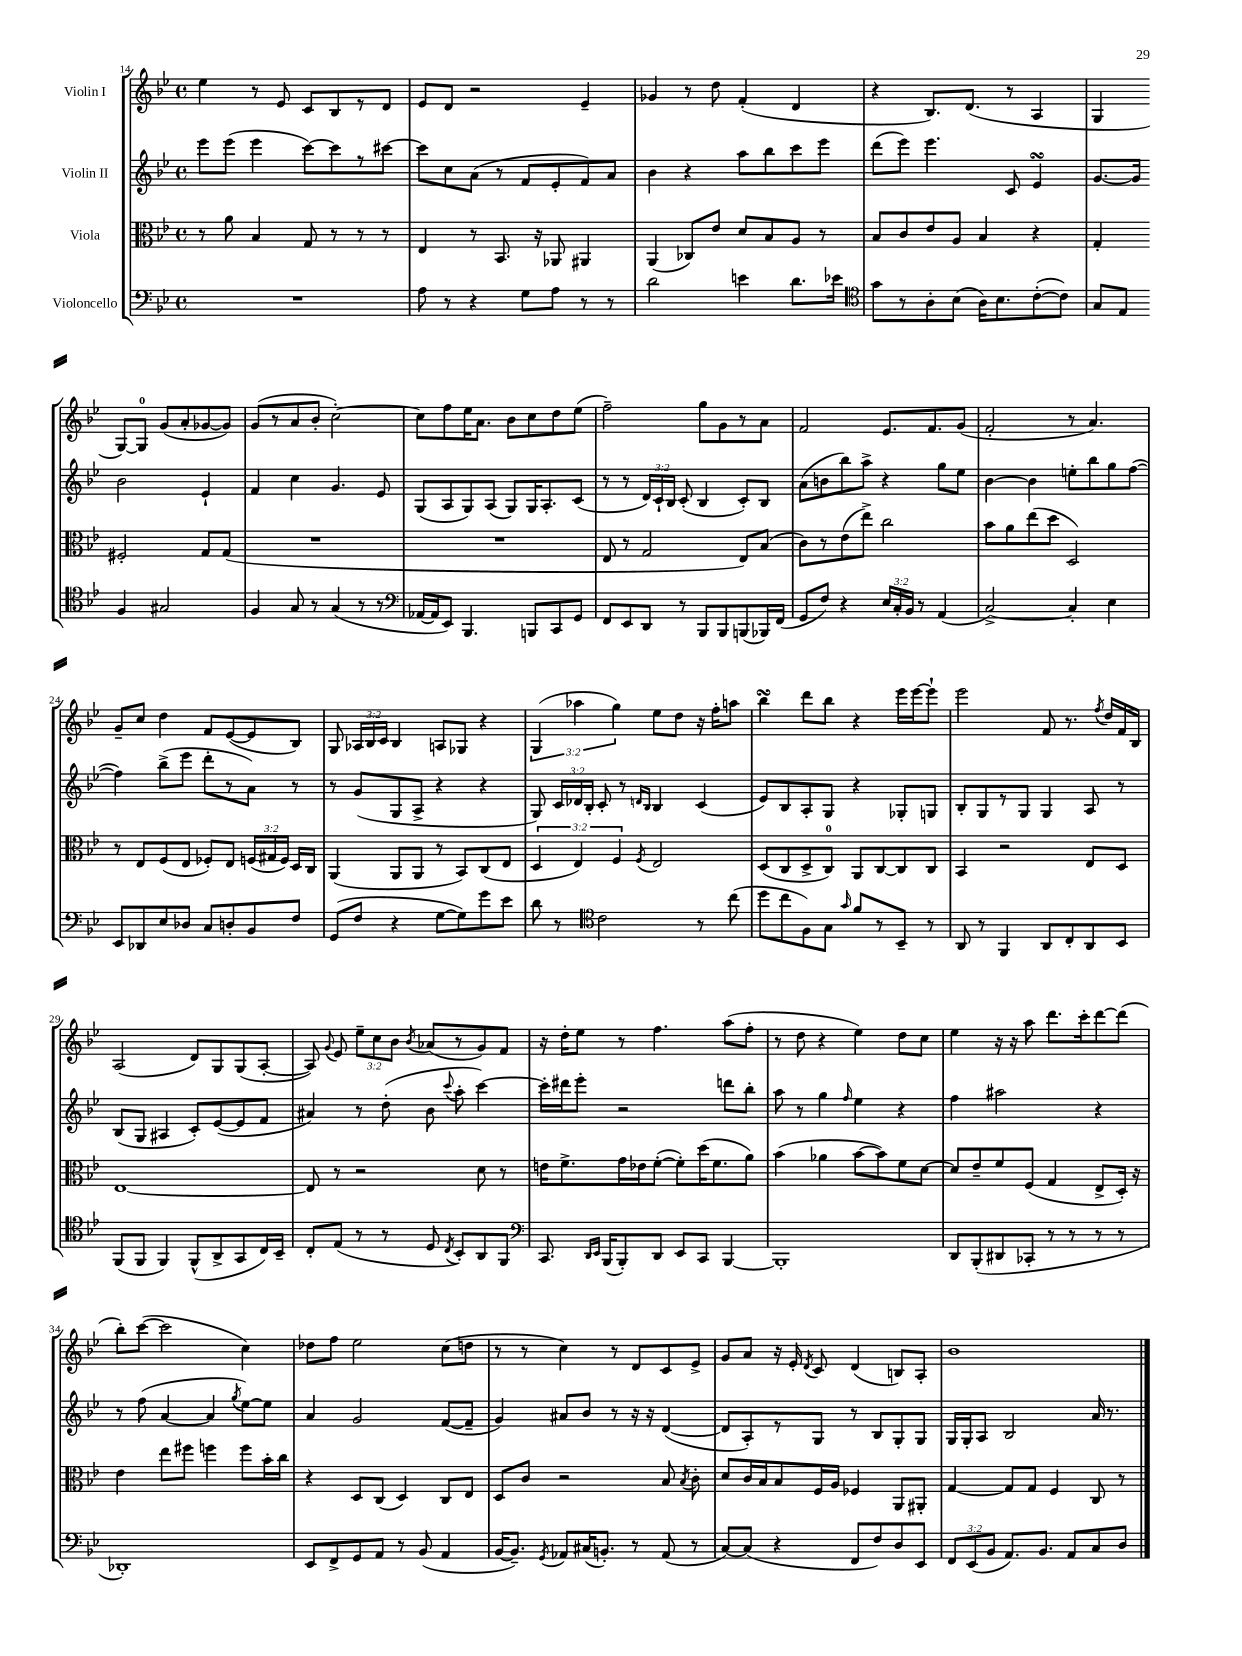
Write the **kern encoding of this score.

**kern	**kern	**kern	**kern
*staff4	*staff3	*staff2	*staff1
*clefF4	*clefC3	*clefG2	*clefG2
*k[b-e-]	*k[b-e-]	*k[b-e-]	*k[b-e-]
*M4/4	*M4/4	*M4/4	*M4/4
*met(c)	*met(c)	*met(c)	*met(c)
1r	8r	8eee-\L	4ee-\
.	8a\	(8eee-\J	.
.	4B-/	4eee-\	8r
.	.	.	8e-/
.	8G/	[8ccc\L)	8c/L
.	8r	8ccc\]	8B-/
.	8r	8r	8r
.	8r	[8ccc#\J	8d/J
=	=	=	=
8A\	4E-/	8ccc#\]L	8e-/L
8r	.	8cc\	8d/J
4r	8r	(8a\J	2r
.	8.BB-/	8r	.
8G\L	.	8f/L	.
.	16r	.	.
8A\J	8AA-/	8e-'/	.
8r	4AA#/	8f/)	4e-~/
8r	.	8a/J	.
=	=	=	=
2d\	(4AA/	4b-\	4g-/
.	8C-/L)	4r	8r
.	8e-/J	.	8dd\
4e\	8d/L	8aa\L	(4f'/
.	8B-/	8bb-\	.
8.d\L	8A/J	8ccc\	4d/
.	8r	8eee-\J	.
16e-\Jk	.	.	.
=	=	=	=
*clefC4	*	*	*
8g\L	8B-/L	(8ddd\L	4r
8r	8c/	8eee-\J)	.
8A'\	8e-/	4.eee-\	8.B-/L)
(8B-\J	8A/J	.	.
.	.	.	(8.d/J
16A\LK)	4B-/	.	.
8.B-\	.	.	.
.	.	8c/	8r
([8c'\	4r	4e-/	4A/
8c\]J)	.	.	.
=	=	=	=
8G/L	4G'/	[8.g/L	4G/
8E-/J	.	.	.
.	.	16g/]Jk	.
4F/	2F#'/	2b-\	[8G/L)
.	.	.	8G/]J
2G#/	.	.	(8g/L
.	.	.	8a'/
.	8G/L	4e-`/	[8g-/
.	(8G/J	.	8g-/]J)
=	=	=	=
4F/	1r	4f/	(8g/L
.	.	.	8r
8G/	.	4cc\	8a/
8r	.	.	8b-'/J
(4G/	.	4.g/	[2cc'\)
8r	.	.	.
8r	.	8e-/	.
=	=	=	=
*clefF4	*	*	*
[16AA-/LL	1r	(8G/L	8cc\]L
16AA-/]J	.	.	.
8EE-/J)	.	8A/	8ff\
4.BBB-/	.	8G/)	16ee-\K
.	.	.	8.a\J
.	.	(8A/J	.
.	.	8G/L)	8b-\L
8BBB/L	.	16G/K	8cc\
.	.	8.A'/	.
8CC/	.	.	8dd\
8GG/J	.	(8c/J	(8ee-\J
=	=	=	=
8FF/L	8E-/	8r	2ff~\)
8EE-/	8r	8r	.
8DD/J	2G/	24d/LL)	.
.	.	24c`/	.
.	.	24B-/JJ	.
8r	.	(8c'/	.
8BBB-/L	.	4B-/	8gg\L
8BBB-/	.	.	8g\
(8BBB/	8E-/L)	8c'/L)	8r
16BBB-/L)	(8B-/J	8B-/J	8a\J
(16FF/JJ	.	.	.
=	=	=	=
8GG/L	8c\L)	(8a\L	2f/
8F/J)	8r	8b\	.
4r	(8e-\	8bb-\)	.
.	8ee-^\J)	8aa^\J	.
24E-/LL	2cc\	4r	8.e-/L
24C'/	.	.	.
24BB-/JJ	.	.	.
8r	.	.	.
.	.	.	8.f/
(4AA/	.	8gg\L	.
.	.	8ee-\J	(8g/J
=	=	=	=
[2C^/)	8b-\L	[4b-\	2f'/
.	8a\	.	.
.	(8ee-\	4b-\]	.
.	8dd\J	.	.
4C'/]	2D/)	8ee'\L	8r
.	.	8bb-\	4.a/)
4E-\	.	8gg\	.
.	.	([8ff\J	.
=	=	=	=
8EE-/L	8r	4ff\])	8g~/L
8DD-/	8E-/L	.	8cc/J
8E-/	(8F/	(8bb-^\L	4dd\
8D-/J	8E-/J	8eee-\J	.
8C/L	8F-'/L)	8ddd'\L	8f/L
8D'/	8E-/J	8r	([8e-/
8BB-/	(24F/LL	8a\J)	8e-/]
.	24G#/	.	.
.	24F/JJ)	.	.
8F/J	16D/LL	8r	8B-/J)
.	16C/JJ	.	.
=	=	=	=
(8GG/L	(4AA/	8r	8G/
8F/J	.	(8g/L	24A-/LL
.	.	.	24B-/
.	.	.	24c/JJ
4r	8AA/L	8G/	4B-/
.	8AA/J	8A^/J	.
[8G\L	8r	4r	8A/L
8G\])	8BB-/L)	.	8G-/J
8g\	(8C/	4r	4r
8e-\J	8E-/J	.	.
=	=	=	=
8d\	6D/	8G/)	(6G/
8r	.	24c/LL	.
.	6E-/)	24d-/	6aa-\
.	.	24B-'/JJ	.
*clefC4	*	*	*
2c\	.	8c'/	.
.	6F/	.	6gg\)
.	.	8r	.
.	.	16qqd/LL	.
.	8qF/	16qqB-/JJ	.
.	2E-/	4B-/	8ee-\L
.	.	.	8dd\J
8r	.	(4c/	16r
.	.	.	16ff'\LK
(8cc\	.	.	8aa\J
=	=	=	=
8dd\L	(8D/L	8e-/L)	4bb-\
8cc\	8C/	8B-/	.
8F\)	8D^/	8A'/	8ddd\L
8G\J	8C/J)	8G/J	8bb-\J
16qqg/	.	.	.
8f/L	8AA/L	4r	4r
8r	[8C/	.	.
8BB-~/J	8C/]	8G-'/L	16eee-\LL
.	.	.	[16eee-\J
8r	8C/J	8G/J	8eee-`\]J
=	=	=	=
8AA/	4BB-/	8B-'/L	2eee-\
8r	.	8G/	.
4FF/	2r	8r	.
.	.	8G/J	.
8AA/L	.	4G/	8f/
8C'/	.	.	8.r
8AA/	8E-/L	8A/	.
.	.	.	8qff/
.	.	.	16dd/LL
8BB-/J	8D/J	8r	16f/
.	.	.	16B-/JJ
=	=	=	=
(8FF/L	[1E-	(8B-/L	(2A/
8FF/J	.	8G/J	.
4FF/)	.	4A#/	.
(8FF^^/L	.	8c'/L)	8d/L)
8AA^/	.	([8e-/	8G/
8GG/	.	8e-/]	(8G/
16C/L)	.	8f/J	[8A'/J
16BB-~/JJ	.	.	.
=	=	=	=
8C'/L	8E-/]	4a#/)	8A/])
.	.	.	8qqg/
(8E-/J	8r	.	8e-/
8r	2r	8r	12ee-~\L
.	.	.	12cc\
8r	.	(8dd'\	.
.	.	.	12b-\J
.	.	.	8qb-/
8D/	.	8b-\	(8a-/L
8qC/	.	8qqccc/	.
8BB-'/L)	.	8aa'\	8r
8AA/	8d\	[4ccc\)	8g/)
8FF/J	8r	.	8f/J
=	=	=	=
*clefF4	*	*	*
8.CC/	16e\LK	16ccc'\]LL	16r
.	8.f^\	16ddd#\J	16dd'\LK
.	.	8eee-'\J	8ee-\J
16qqDD/LL	.	.	.
16qqEE-/JJ	.	.	.
(16BBB-/LK	.	.	.
8BBB-'/)	16g\L	2r	8r
.	16e-\J	.	.
8DD/J	([8f'\J	.	4.ff\
8EE-/L	8f'\]L)	.	.
8CC/J	(16dd\K	.	.
.	8.f\	.	.
[4BBB-/	.	8ddd\L	(8aa\L
.	8a\J)	8bb-'\J	8ff'\J
=	=	=	=
1BBB-']	(4b-\	8aa\	8r
.	.	8r	8dd\
.	4a-\	4gg\	4r
.	.	16qqff/	.
.	[8b-\L	4ee-\	4ee-\)
.	8b-\])	.	.
.	8f\	4r	8dd\L
.	[8d\J	.	8cc\J
=	=	=	=
8DD/L	8d/]L	4ff\	4ee-\
(8BBB-'/	8e-~/	.	.
8DD#/	8f/	2aa#\	16r
.	.	.	16r
8CC-'/J	(8F/J	.	8aa\
8r	4G/	.	8.ddd\L
8r	.	.	.
.	.	.	16ccc'\k
8r	8E-^/L	4r	[8ddd\
8r	16D'/Jk)	.	(8ddd\]J
.	16r	.	.
=	=	=	=
1DD-')	4e-\	8r	8bb-'\L)
.	.	(8ff\	([8ccc\J
.	8ee-\L	[4a/	2ccc\]
.	8ff#\J	.	.
.	4ff\	4a/]	.
.	.	8qgg/	.
.	8ff\L	[8ee-\L)	4cc\)
.	16b-'\L	8ee-\]J	.
.	16cc\JJ	.	.
=	=	=	=
8EE-/L	4r	4a/	8dd-\L
8FF^/	.	.	8ff\J
8GG/	8D/L	2g/	2ee-\
8AA/J	(8C/J	.	.
8r	4D/)	.	.
(8BB-/	.	.	.
4AA/	8C/L	([8f/L	(8cc\L
.	8E-/J	8f~/]J	8dd\J
=	=	=	=
[16BB-/LK	8D/L	4g/)	8r
8.BB-~/]J)	.	.	.
.	8c/J	.	8r
8qGG/	.	.	.
8AA-/L	2r	8a#/L	4cc\)
(16C#/K	.	8b-/J	.
8.BB'/J)	.	.	.
.	.	8r	8r
8r	.	16r	8d/L
.	.	16r	.
(8AA-/	8B-/	([4d/	8c/
.	8qB-/	.	.
8r	8c'\	.	8e-^/J
=	=	=	=
[8C/L)	8d/L	8d/]L	8g/L
(8C/]J	16c/L	8A'/)	8a/J
.	16B-/J	.	.
4r	8B-/	8r	16r
.	.	.	16e-'/
.	.	.	8qd/
.	16F/L	8G/J	8c/
.	16A/JJ	.	.
8FF/L	4F-/	8r	(4d/
8F/)	.	8B-/L	.
8D/	8AA/L	8G'/	8B/L)
8EE-/J	8AA#'/J	8G/J	8A'/J
=	=	=	=
12FF/L	[4G/	16G/LL	1b-
.	.	16G'/J	.
(12EE-/	.	.	.
.	.	8A/J	.
12BB-/J	.	.	.
8.AA/L)	8G/]L	2B-/	.
.	8G/J	.	.
8.BB-/J	.	.	.
.	4F/	.	.
8AA/L	.	.	.
8C/	8C/	16a/	.
.	.	8.r	.
8D/J	8r	.	.
==	==	==	==
*-	*-	*-	*-
